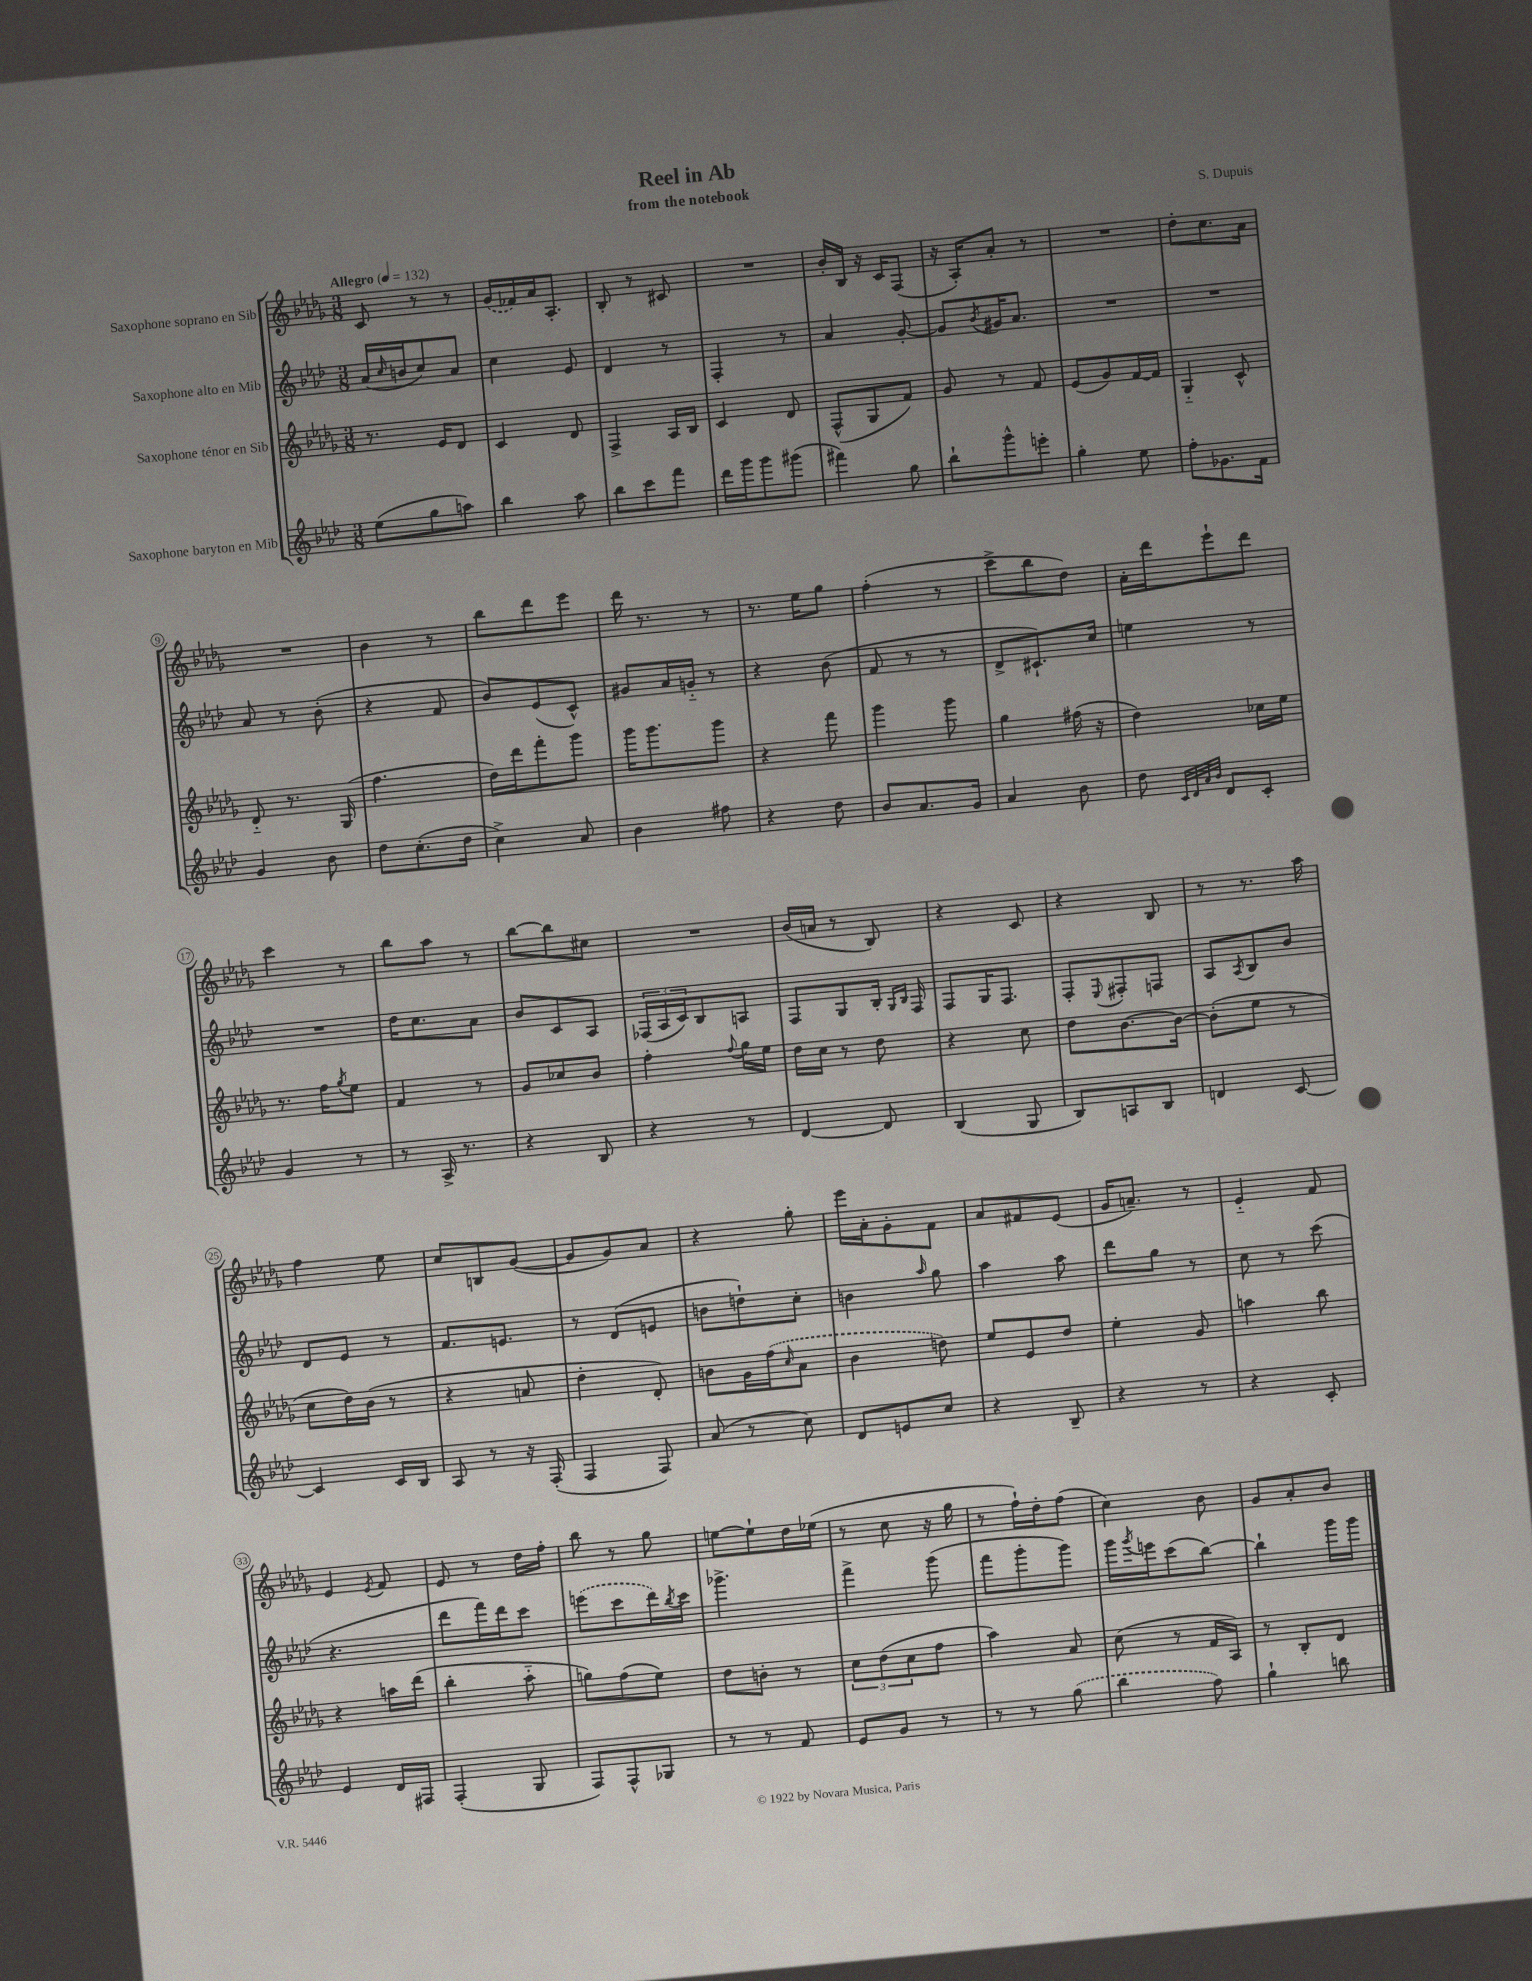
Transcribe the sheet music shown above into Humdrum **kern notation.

**kern	**kern	**kern	**kern
*part4	*part3	*part2	*part1
*staff4	*staff3	*staff2	*staff1
*I"Saxophone baryton en Mib	*I"Saxophone ténor en Sib	*I"Saxophone alto en Mib	*I"Saxophone soprano en Sib
*clefG2	*clefG2	*clefG2	*clefG2
*k[b-e-a-d-]	*k[b-e-a-d-g-]	*k[b-e-a-d-]	*k[b-e-a-d-g-]
*M3/8	*M3/8	*M3/8	*M3/8
*MM132	*MM132	*MM132	*MM132
=1	=1	=1	=1
!	!	!	!LO:TX:a:B:t=Allegro
(8ee-\L	8.r	(16a-/LL	8c/
.	.	16qqcc/	.
.	.	16bn/J	.
8gg\	.	8cc/)	8r
.	16e-/KL	.	.
8aan\J)	8d-/J	8a-/J	8r
=2	=2	=2	=2
4bb-\	4c/	4cc\	(16g-/LL
.	.	.	16f-X/)
.	.	.	16a-/J
.	.	.	8.A-'/J
8aa-\	8d-/	8e-/	.
=3	=3	=3	=3
8bb-\L	4F^/	4d-/	8B-'/
8ccc\	.	.	8r
8fff\J	16A-/LL	8r	8c#X/
.	16B-/JJ	.	.
=4	=4	=4	=4
16ddd-\LL	4c/	4F'/	4.r
16ggg\J	.	.	.
8ggg\	.	.	.
(8ggg#X\J	8d-/	8r	.
=5	=5	=5	=5
4fff#X\)	(8F^^/L	4a-/	16b-'/LL
.	.	.	16B-/JJ
.	8G-/	.	16r
.	.	.	16c/KL
8gg\	8f/J)	[8g'/	(8F/J
=6	=6	=6	=6
8bb-`\L	8g-/	8g/L]	16r
.	.	.	16A-'/KL)
.	.	8qb-/	.
8ggg^^\	8r	16g#X/K	8a-'/J
.	.	8.a-/J	.
8eeen'\J	8f/	.	8r
=7	=7	=7	=7
4gg'\	(8e-/L	4.r	4.r
.	8g-/)	.	.
8ee-\	[16f/L	.	.
.	16f/JJ]	.	.
=8	=8	=8	=8
8ff'\L	4G-/	4.r	8dd-'\L
8.g-X\	.	.	8.cc\
.	8c^^/	.	.
16f\Jk	.	.	16a-\Jk
!!LO:LB:g=z
=9	=9	=9	=9
4g/	8d-/	8a-/	4.r
.	8.r	8r	.
8b-\	.	(8b-'\	.
.	(16G-/	.	.
=10	=10	=10	=10
8dd-\L	4.ff\	4r	4b-\
(8.cc'\	.	.	.
.	.	8f/	8r
16dd-\Jk	.	.	.
=11	=11	=11	=11
4cc^\)	16dd-\LL)	8b-/L)	8bb-\L
.	16ddd-\J	.	.
.	8fff'\	(8e-/	8ddd-\
8a-/	8ggg-\J	8c^^/J)	8eee-\J
=12	=12	=12	=12
4b-\	16ggg-\KL	8g#X/L	16ddd-\
.	8.ggg-\	.	8.r
.	.	16a-/L	.
.	.	16gn/JJ	.
8ff#X\	8ggg-\J	8r	8r
=13	=13	=13	=13
4r	4r	4r	8.r
.	.	.	16ee-\KL
8dd-\	8fff\	(8b-\	8gg-\J
=14	=14	=14	=14
8b-/L	4ggg-\	8f/	(4ff'\
8.a-/	.	8r	.
.	8ggg-\	8r	8r
16g/Jk	.	.	.
=15	=15	=15	=15
4a-/	4gg-\	8d-^/L	8ccc^\L
.	.	8.c#X`/)	8bb-\
8b-\	(16ff#X\	.	8dd-\J)
.	16r	16cc/Jk	.
=16	=16	=16	=16
8dd-\	4dd-\)	4een\	16a-'\LL
.	.	.	16ddd-\J
32qqc/LLL	.	.	.
32qqd-/	.	.	.
32qqa-/	.	.	.
32qqb-/JJJ	.	.	.
8d-/L	.	.	8eee-`\
8c'/J	16cc-X\LL	8r	8ddd-\J
.	16ee-\JJ	.	.
!!LO:LB:g=z
=17	=17	=17	=17
4g/	8.r	4.r	4ccc\
.	16ff\KL	.	.
.	8qgg-/	.	.
8r	8ee-\J	.	8r
=18	=18	=18	=18
8r	4f/	16dd-\KL	8bb-\L
.	.	8.cc\	.
16A-^/	.	.	8aa-\J
8.r	.	.	.
.	8r	8a-\J	8r
=19	=19	=19	=19
4r	8g-/L	8b-/L	[8bb-\L
.	8cc-X/	8c/	8bb-\]
8B-/	8b-/J	8A-/J	8cc#X\J
=20	=20	=20	=20
4r	4ff'\	(24F-X/LL	4.r
.	.	24A-/	.
.	.	24c/J)	.
.	.	8B-/	.
.	8qqff/	.	.
8r	16gg-\LL	8An/J	.
.	16ee-\JJ	.	.
=21	=21	=21	=21
[4d-/	16dd-\LL	8F/L	(16b-/LL
.	16cc\JJ	.	16an/JJ
.	8r	8G/	8r
8d-/]	8dd-\	16B-'/Jk	8B-/)
.	.	16qqG/LL	.
.	.	16qqB-/JJ	.
.	.	16F/	.
=22	=22	=22	=22
(4B-/	4r	8F/L	4r
.	.	16G/K	.
.	.	8.F/J	.
8G/	8cc\	.	8c/
=23	=23	=23	=23
8B-/L)	8dd-\L	8F'/L	4r
.	.	8qqE-/	.
8An/	[8.b-\	8F#X'/	.
8B-/J	.	8Fn/J	8B-/
.	16b-\Jk_	.	.
=24	=24	=24	=24
4dn/	(8b-'\L]	8A-/L	8r
.	.	8qA-/	.
.	8ee-\J	8B-/	8.r
[8c/	8r	8b-/J	.
.	.	.	16aa-\
!!LO:LB:g=z
=25	=25	=25	=25
4c/]	8cc\L	8d-/L	4ff\
.	16dd-\L)	8e-/J	.
.	(16b-\JJ	.	.
16c/LL	8r	8r	8ee-\
16B-/JJ	.	.	.
=26	=26	=26	=26
8A-/	4r	8.f/L	8cc/L
8r	.	.	8Bn/
.	.	8.en/J	.
16r	8an/	.	([8g-/J
(16F'/	.	.	.
=27	=27	=27	=27
4F/	4dd-'\	8r	8g-/L]
.	.	(8d-/L	8g-/)
8F/)	8d-'/)	8en/J	8a-/J
=28	=28	=28	=28
(8a-/	8bn\L	8bn\L	4r
8r	16g-\L	8ddn`\)	.
.	(16ff\J	.	.
.	16qqcc/	.	.
8cc\)	8a-\J	8cc'\J	8gg-'\
=29	=29	=29	=29
8d-/L	4b-\	4bn\	16eee-\LL
.	.	.	16a-'\J
8en/	.	.	8g-'\
.	.	16qqaa-/	.
8cc/J	8ddn\)	8gg\	8f\J
=30	=30	=30	=30
4r	8ee-/L	4aa-\	8a-/L
.	8e-/	.	8f#X/
8B-~/	8dd-/J	8aa-\	(8e-/J
=31	=31	=31	=31
4r	4ee-'\	8ddd-\L	16g-/KL
.	.	.	8.an~/J)
.	.	8gg\J	.
8r	8g-/	8r	8r
=32	=32	=32	=32
4r	4aan\	8cc\	4e-/
.	.	8r	.
8c'/	8bb-\	(8ccc\	8f/
!!LO:LB:g=z
=33	=33	=33	=33
4e-/	4r	4.r	4e-/
.	.	.	8qe-/
16d-/LL	16aan\LL	.	8f/
16F#X/JJ	(16ddd-\JJ	.	.
=34	=34	=34	=34
(4F'/	4bb-'\	8ddd-\L	8e-/
.	.	16fff\L)	8r
.	.	16ddd-\J	.
8G/	8aa-\	8ccc\J	16dd-\LL
.	.	.	16ff'\JJ
=35	=35	=35	=35
8F/L)	8ggn\L)	(8eeen\L	8bb-\
8F^^/	(8ff\	8ccc\	8r
8G-X/J	8ee-\J)	16ddd-\L)	8gg-\
.	.	8qbb-/	.
.	.	16ccc\JJ	.
=36	=36	=36	=36
8r	8dd-\L	4.ggg-X^\	[8een\L
8r	8bn'\J	.	8ee`\]
8f/	8r	.	16dd-\L
.	.	.	(16ee-X\JJ
=37	=37	=37	=37
8e-/L	12cc\L	4fff^\	8r
.	(12dd-\	.	.
8g/J	.	.	8cc\
.	12cc\	.	.
8r	8ff\J	(8ggg\	16r
.	.	.	16gg-\
=38	=38	=38	=38
8r	4aa-\)	8fff\L	8r
8r	.	8ggg'\	16ff`\LL)
.	.	.	16dd-'\J
(8gg\	8a-/	8ggg\J)	(8ff\J
=39	=39	=39	=39
4bb-\	(8cc\	16ggg\LL	4cc\)
.	.	8qggg/	.
.	.	16eeen\J	.
.	8r	(8ccc\	.
8ff\)	16f/LL	[8bb-\J)	8b-\
.	16A-/JJ)	.	.
=40	=40	=40	=40
4gg`\	8r	4bb-`\]	8g-/L
.	8B-'/L	.	8a-'/
8bbn\	8d-/J	16ggg\LL	8b-/J
.	.	16ggg\JJ	.
==	==	==	==
*-	*-	*-	*-
